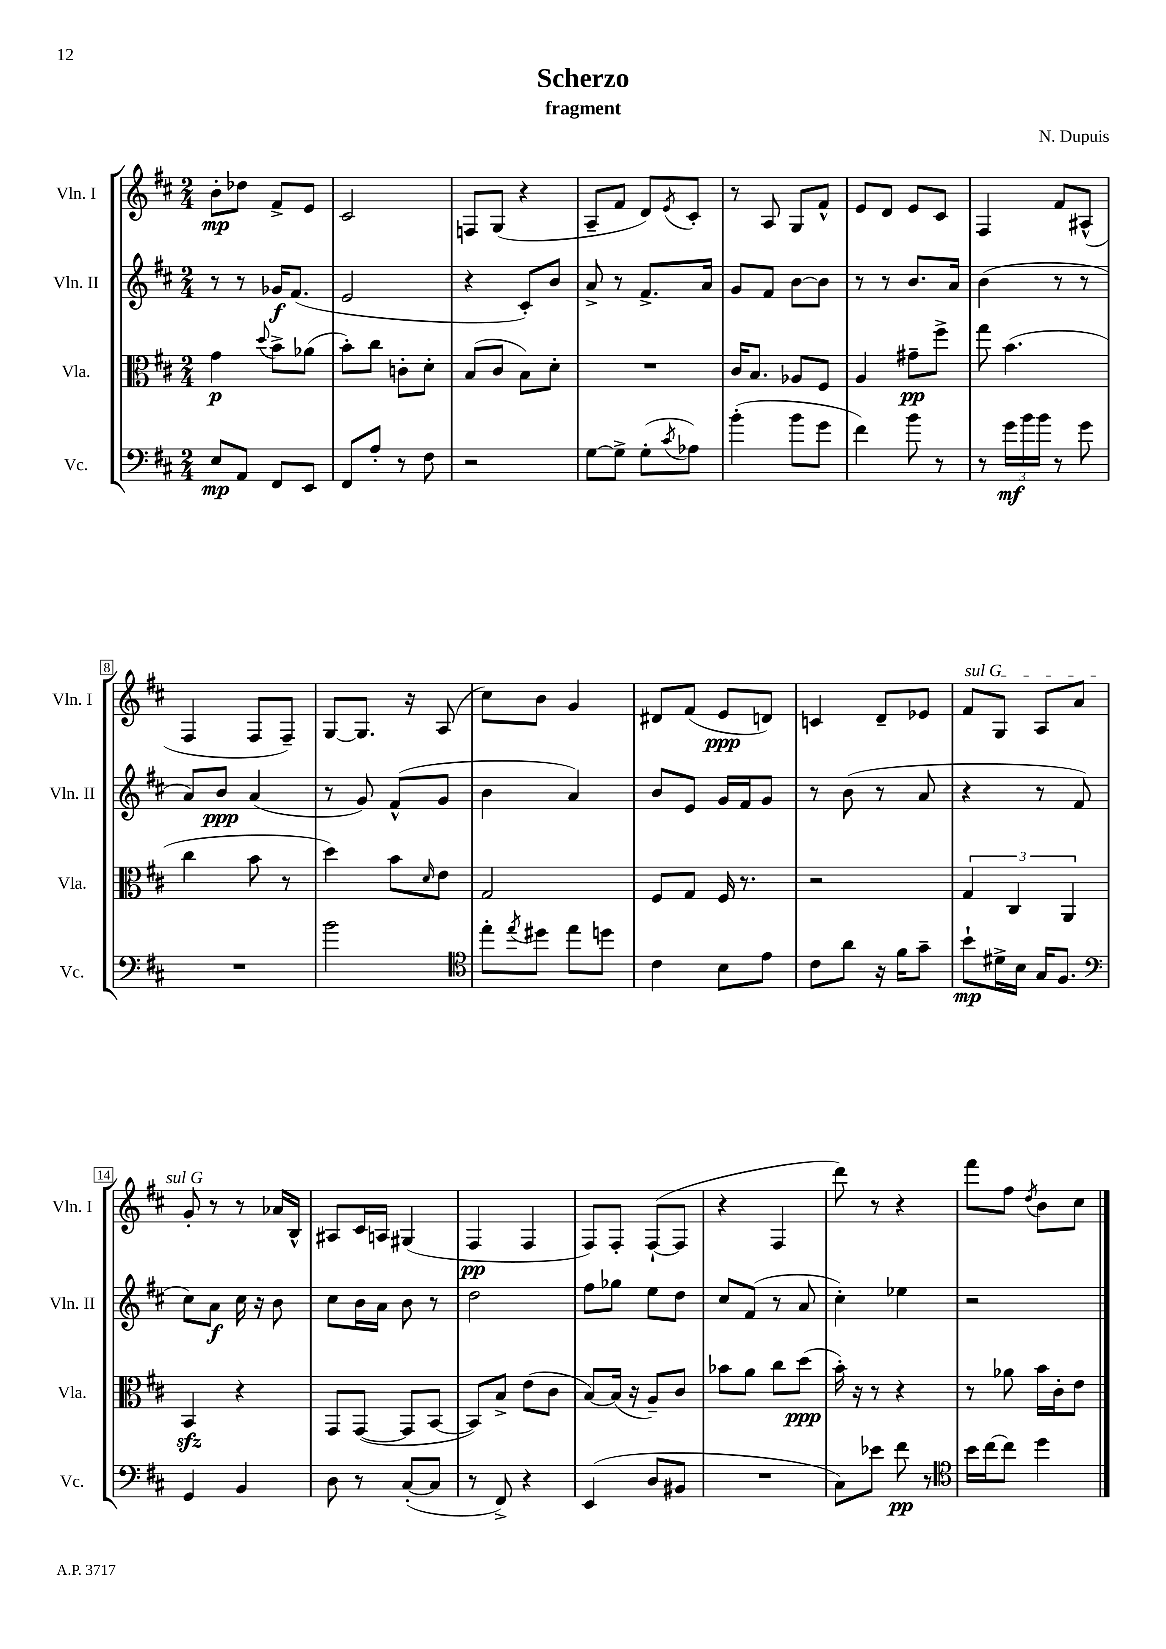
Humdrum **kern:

**kern	**kern	**kern	**kern
*staff4	*staff3	*staff2	*staff1
*clefF4	*clefC3	*clefG2	*clefG2
*k[f#c#]	*k[f#c#]	*k[f#c#]	*k[f#c#]
*M2/4	*M2/4	*M2/4	*M2/4
8E	4g	8r	8b'
8AA	.	8r	8dd-
.	8qqdd	.	.
8FF#	8b^	16g-	8f#^
.	.	(8.f#	.
8EE	(8a-	.	8e
=	=	=	=
8FF#	8b')	2e	2c#
8A'	8cc#	.	.
8r	8c'	.	.
8F#	8d'	.	.
=	=	=	=
2r	(8B	4r	8F
.	8c#	.	(8G
.	8B)	8c#')	4r
.	8d'	8b	.
=	=	=	=
[8G	2r	8a^	8A~
8G^]	.	8r	8f#
(8G'	.	8.f#^	8d)
8qc#	.	.	8qe
8A-)	.	.	8c#'
.	.	16a	.
=	=	=	=
(4b'	16c#	8g	8r
.	8.B	.	.
.	.	8f#	8A
8b	8A-	[8b	8G
8g	8F#	8b]	8f#^^
=	=	=	=
4f#)	4A	8r	8e
.	.	8r	8d
8b	8g#~	8.b	8e
8r	8ff#^	.	8c#
.	.	16a	.
=	=	=	=
8r	8gg	(4b	4F#
24g	(4.b	.	.
24b	.	.	.
24b	.	.	.
8r	.	8r	8f#
8g	.	8r	(8A#^^
=	=	=	=
2r	4cc#	8a)	4F#
.	.	8b	.
.	8b	(4a	8F#
.	8r	.	8F#~)
=	=	=	=
2b	4dd)	8r	[8G
.	.	8g)	8.G]
.	8b	(8f#^^	.
.	.	.	16r
.	16qqd	.	.
.	8e	8g	(8A
=	=	=	=
*clefC4	*	*	*
8ee'	2G	4b	8cc#)
8qee	.	.	.
8dd#	.	.	8b
8ee	.	4a)	4g
8dd	.	.	.
=	=	=	=
4c#	8F#	8b	8d#
.	8G	8e	(8f#
8B	16F#	16g	8e
.	8.r	16f#	.
8e	.	8g	8d)
=	=	=	=
8c#	2r	8r	4c
8a	.	(8b	.
16r	.	8r	8d~
16f#	.	.	.
8g~	.	8a	8e-
=	=	=	=
8b`	6G	4r	8f#
16d#^	.	.	8G
.	6C#	.	.
16B	.	.	.
16G	.	8r	8A
8.F#	.	.	.
.	6AA	.	.
.	.	8f#	8a
=	=	=	=
*clefF4	*	*	*
4GG	4BB	8cc#)	8g'
.	.	8a	8r
4BB	4r	16cc#	8r
.	.	16r	.
.	.	8b	16a-
.	.	.	16B^^
=	=	=	=
8D	8GG	8cc#	8A#
8r	([8GG	16b	16c#
.	.	16a	16A
([8C#'	8GG]	8b	(4G#
8C#]	[8BB	8r	.
=	=	=	=
8r	8BB])	2dd	4F#
8FF#^)	8B^	.	.
4r	(8e	.	4F#
.	8c#	.	.
=	=	=	=
(4EE	[8B)	8ff#	8F#)
.	(16B]	8gg-	8F#'
.	16r	.	.
8D	8A~)	8ee	([8F#`
8BB#	8c#	8dd	8F#]
=	=	=	=
2r	8b-	8cc#	4r
.	8a	(8f#	.
.	8cc#	8r	4F#
.	(8dd	8a	.
=	=	=	=
8C#)	16b')	4cc#')	8ddd)
.	16r	.	.
8e-	8r	.	8r
8f#	4r	4ee-	4r
8r	.	.	.
=	=	=	=
*clefC4	*	*	*
16b	8r	2r	8fff#
[16cc#	.	.	.
8cc#]	8a-	.	8ff#
.	.	.	8qdd
4dd	16b	.	8b
.	16c#'	.	.
.	8e	.	8cc#
==	==	==	==
*-	*-	*-	*-
